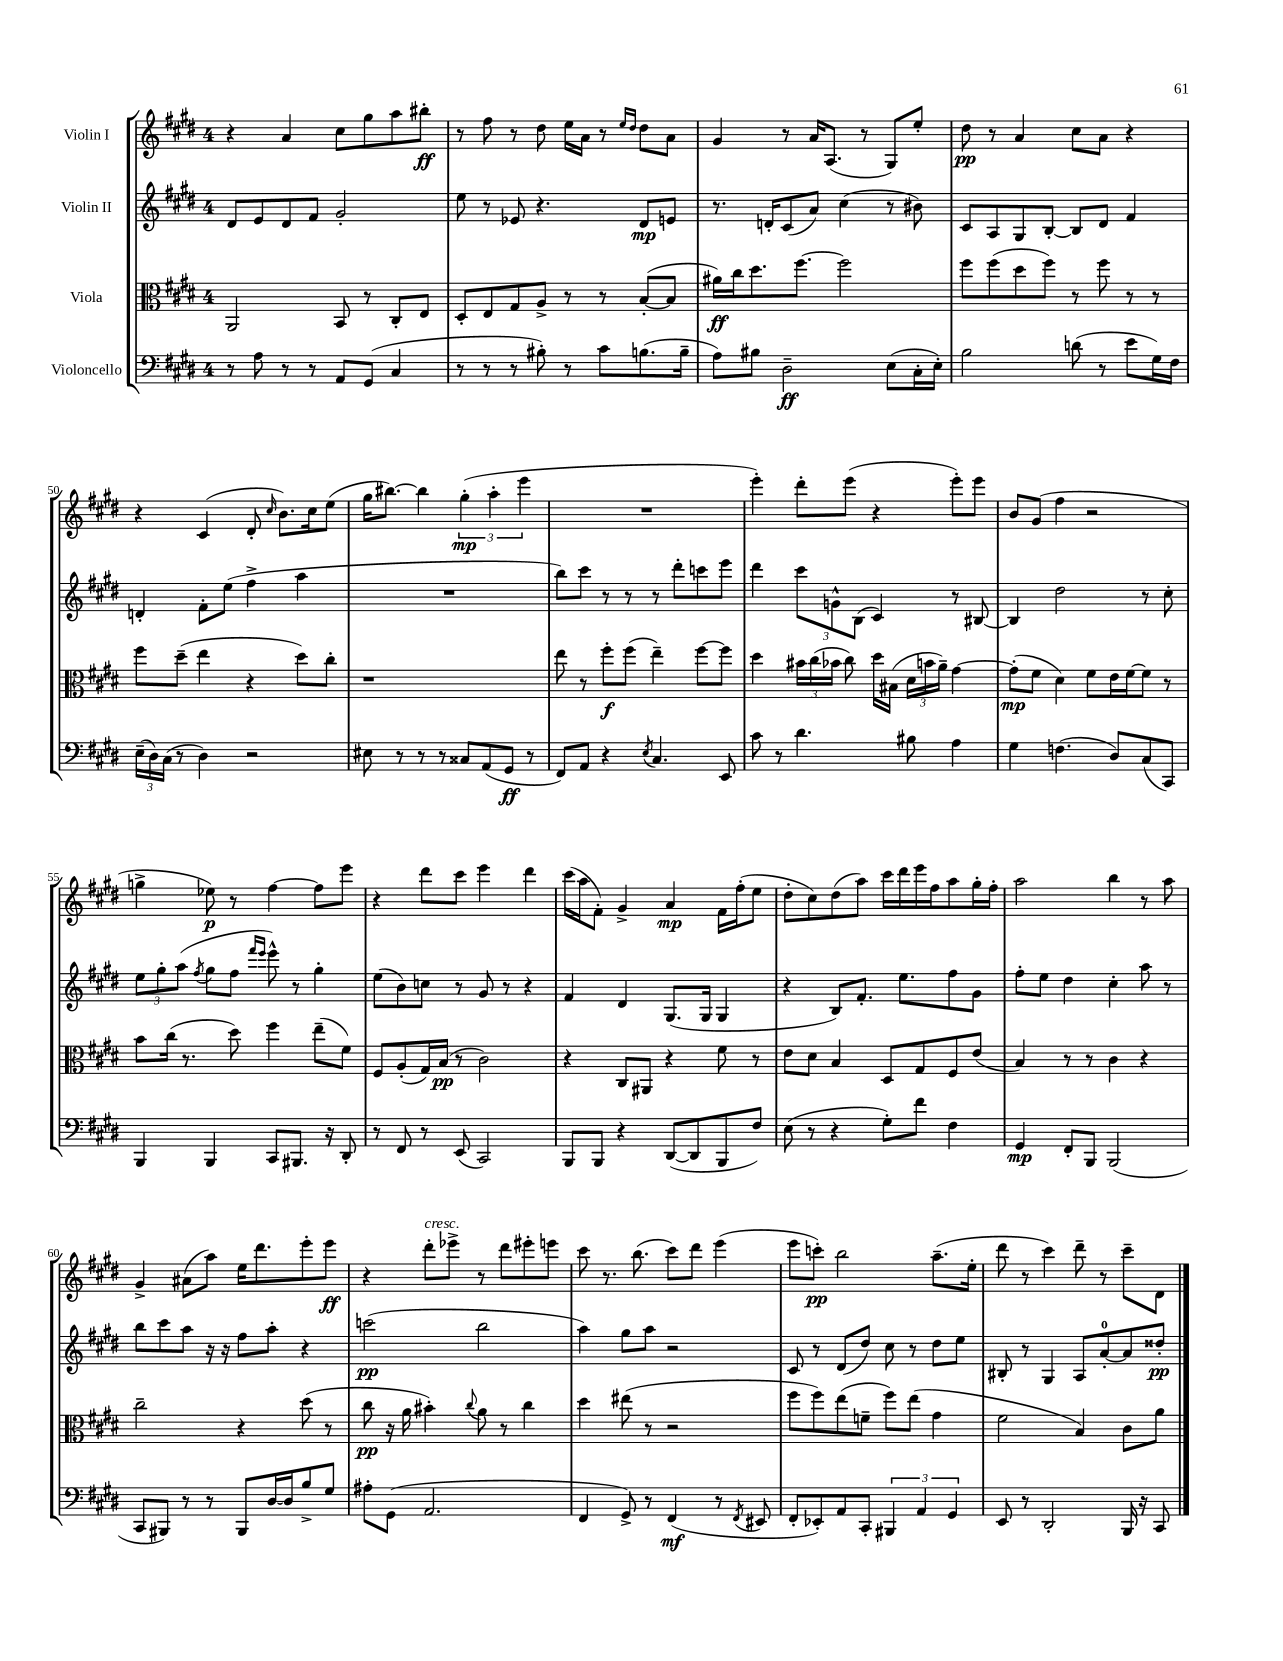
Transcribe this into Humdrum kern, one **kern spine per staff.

**kern	**kern	**kern	**kern
*staff4	*staff3	*staff2	*staff1
*clefF4	*clefC3	*clefG2	*clefG2
*k[f#c#g#d#]	*k[f#c#g#d#]	*k[f#c#g#d#]	*k[f#c#g#d#]
*M4/4	*M4/4	*M4/4	*M4/4
8r	2AA	8d#	4r
8A	.	8e	.
8r	.	8d#	4a
8r	.	8f#	.
8AA	8BB	2g#'	8cc#
(8GG#	8r	.	8gg#
4C#	8C#'	.	8aa
.	8E	.	8bb#'
=	=	=	=
8r	8D#'	8ee	8r
8r	8E	8r	8ff#
8r	8G#	8e-	8r
8B#')	8A^	4.r	8dd#
8r	8r	.	16ee
.	.	.	16a
8c#	8r	.	8r
.	.	.	16qqee
.	.	.	16qqdd#
(8.B	([8B'	8d#	8dd#
.	8B]	8e	8a
16B~	.	.	.
=	=	=	=
8A)	16a#)	8.r	4g#
.	16cc#	.	.
8B#	8.dd#	.	.
.	.	16d'	.
2D#~	.	(8c#	8r
.	[8.ff#	.	.
.	.	8a)	16a
.	.	.	(8.A
.	2ff#]	(4cc#	.
.	.	.	8r
(8E	.	8r	8G#)
16C#'	.	8b#)	8ee'
16E')	.	.	.
=	=	=	=
2B	8ff#	8c#	8dd#
.	(8ff#	8A	8r
.	8dd#	8G#	4a
.	8ff#)	[8B'	.
(8d	8r	8B]	8cc#
8r	8ff#	8d#	8a
8e	8r	4f#	4r
16G#)	8r	.	.
16F#	.	.	.
=	=	=	=
(24E~	8ff#	4d'	4r
24D#)	.	.	.
(24C#	.	.	.
8r	(8dd#~	.	.
4D#)	4ee	8f#'	(4c#
.	.	(8ee	.
2r	4r	4ff#^	8d#'
.	.	.	16qqcc#
.	.	.	8.b)
.	8dd#)	4aa	.
.	.	.	16cc#
.	8cc#'	.	(8ee
=	=	=	=
8E#	1r	1r	16gg#
.	.	.	[8.bb#)
8r	.	.	.
8r	.	.	4bb#]
8r	.	.	.
8C##	.	.	(6gg#'
(8AA	.	.	.
.	.	.	6aa'
8GG#	.	.	.
.	.	.	6eee
8r	.	.	.
=	=	=	=
8FF#)	8ee	8bb)	1r
8AA	8r	8ccc#	.
4r	8ff#'	8r	.
.	(8ff#	8r	.
8qE	.	.	.
4.C#	4ee~)	8r	.
.	.	8ddd#'	.
.	[8ff#	8ccc	.
8EE	8ff#]	8eee	.
=	=	=	=
8c#	4dd#	4ddd#	4eee')
8r	.	.	.
4.d#	24b#	12ccc#	8ddd#'
.	(24cc#	.	.
.	24b-	12g^^	.
.	8cc#)	.	(8eee
.	.	(12B	.
.	16dd#	4c#)	4r
.	(16B#	.	.
8B#	24d#	.	.
.	24b	.	.
.	24a~)	.	.
4A	[4g#	8r	8eee')
.	.	[8B#	8eee
=	=	=	=
4G#	(8g#']	4B#]	8b
.	8f#	.	(8g#
(4.F	4d#)	2dd#	4ff#
.	8f#	.	2r
8D#)	16e	.	.
.	[16f#	.	.
(8C#	8f#]	8r	.
8CC#)	8r	8cc#'	.
=	=	=	=
4BBB	8b	12ee	4gg^
.	.	12gg#'	.
.	(16cc#	.	.
.	.	(12aa	.
.	8.r	.	.
.	.	8qff#	.
4BBB	.	8gg#	8ee-)
.	8dd#)	8ff#	8r
.	.	16qqfff#	.
.	.	16qqeee	.
8CC#	4ff#	8eee^^)	[4ff#
8.BBB#	.	8r	.
.	(8ee~	4gg#'	8ff#]
16r	.	.	.
8DD#'	8f#)	.	8eee
=	=	=	=
8r	8F#	(8ee	4r
8FF#	(8A'	8b)	.
8r	16G#)	8cc	8ddd#
.	(16B	.	.
(8EE	8r	8r	8ccc#
2CC#)	2c#)	8g#	4eee
.	.	8r	.
.	.	4r	4ddd#
=	=	=	=
8BBB	4r	4f#	(16ccc#
.	.	.	16aa
8BBB	.	.	8f#')
4r	8C#	4d#	4g#^
.	8AA#	.	.
([8DD#	4r	(8.G#	4a
8DD#]	.	.	.
.	.	16G#	.
8BBB	8f#	4G#	16f#
.	.	.	(16ff#'
8F#)	8r	.	8ee
=	=	=	=
(8E	8e	4r	8dd#'
8r	8d#	.	8cc#)
4r	4B	8B)	(8dd#
.	.	8.f#'	8aa)
8G#')	8D#	.	16ccc#
.	.	8.ee	16ddd#
8f#	8G#	.	16eee
.	.	.	16ff#
4F#	8F#	8ff#	8aa
.	(8e	8g#	16gg#'
.	.	.	16ff#'
=	=	=	=
4GG#	4B)	8ff#'	2aa
.	.	8ee	.
8FF#'	8r	4dd#	.
8BBB	8r	.	.
(2BBB	4c#	4cc#'	4bb
.	4r	8aa	8r
.	.	8r	8aa
=	=	=	=
8CC#	2cc#~	8bb	4g#^
8BBB#)	.	8ccc#	.
8r	.	8aa	(8a#
8r	.	16r	8aa)
.	.	16r	.
8BBB#	4r	8ff#	16ee
.	.	.	8.ddd#
[16D#	.	8aa'	.
16D#]	.	.	.
8B^	(8dd#	4r	8eee'
8G#	8r	.	8eee
=	=	=	=
8A#'	8cc#	(2ccc	4r
(8GG#	16r	.	.
.	16a	.	.
2.AA	4b#')	.	8ddd#'
.	.	.	8eee-^
.	8qqcc#	.	.
.	8a	2bb	8r
.	8r	.	8ddd#
.	4cc#	.	8eee#'
.	.	.	8eee
=	=	=	=
4FF#	4dd#	4aa)	8ccc#
.	.	.	8.r
8GG#^)	(8ee#	8gg#	.
.	.	.	(8.bb
8r	8r	8aa	.
(4FF#	2r	2r	8ccc#)
.	.	.	8ddd#
8r	.	.	(4eee
8qFF#	.	.	.
8EE#	.	.	.
=	=	=	=
8FF#'	8ff#	8c#	8eee
8EE-')	8ff#)	8r	8ccc')
8AA	(8ee	(8d#	2bb
8CC#'	8f~	8dd#)	.
6BBB#	8ff#)	8cc#	.
.	(8ee	8r	.
6AA	.	.	.
.	4g#	8dd#	(8.aa~
6GG#	.	.	.
.	.	8ee	.
.	.	.	16ee'
=	=	=	=
8EE	2f#	8B#'	8ddd#
8r	.	8r	8r
2DD#'	.	4G#	4ccc#)
.	4B)	8A	8ddd#~
.	.	[8a'	8r
16BBB	8c#	8a]	8ccc#~
16r	.	.	.
8CC#	8a	8dd##'	8d#
==	==	==	==
*-	*-	*-	*-
